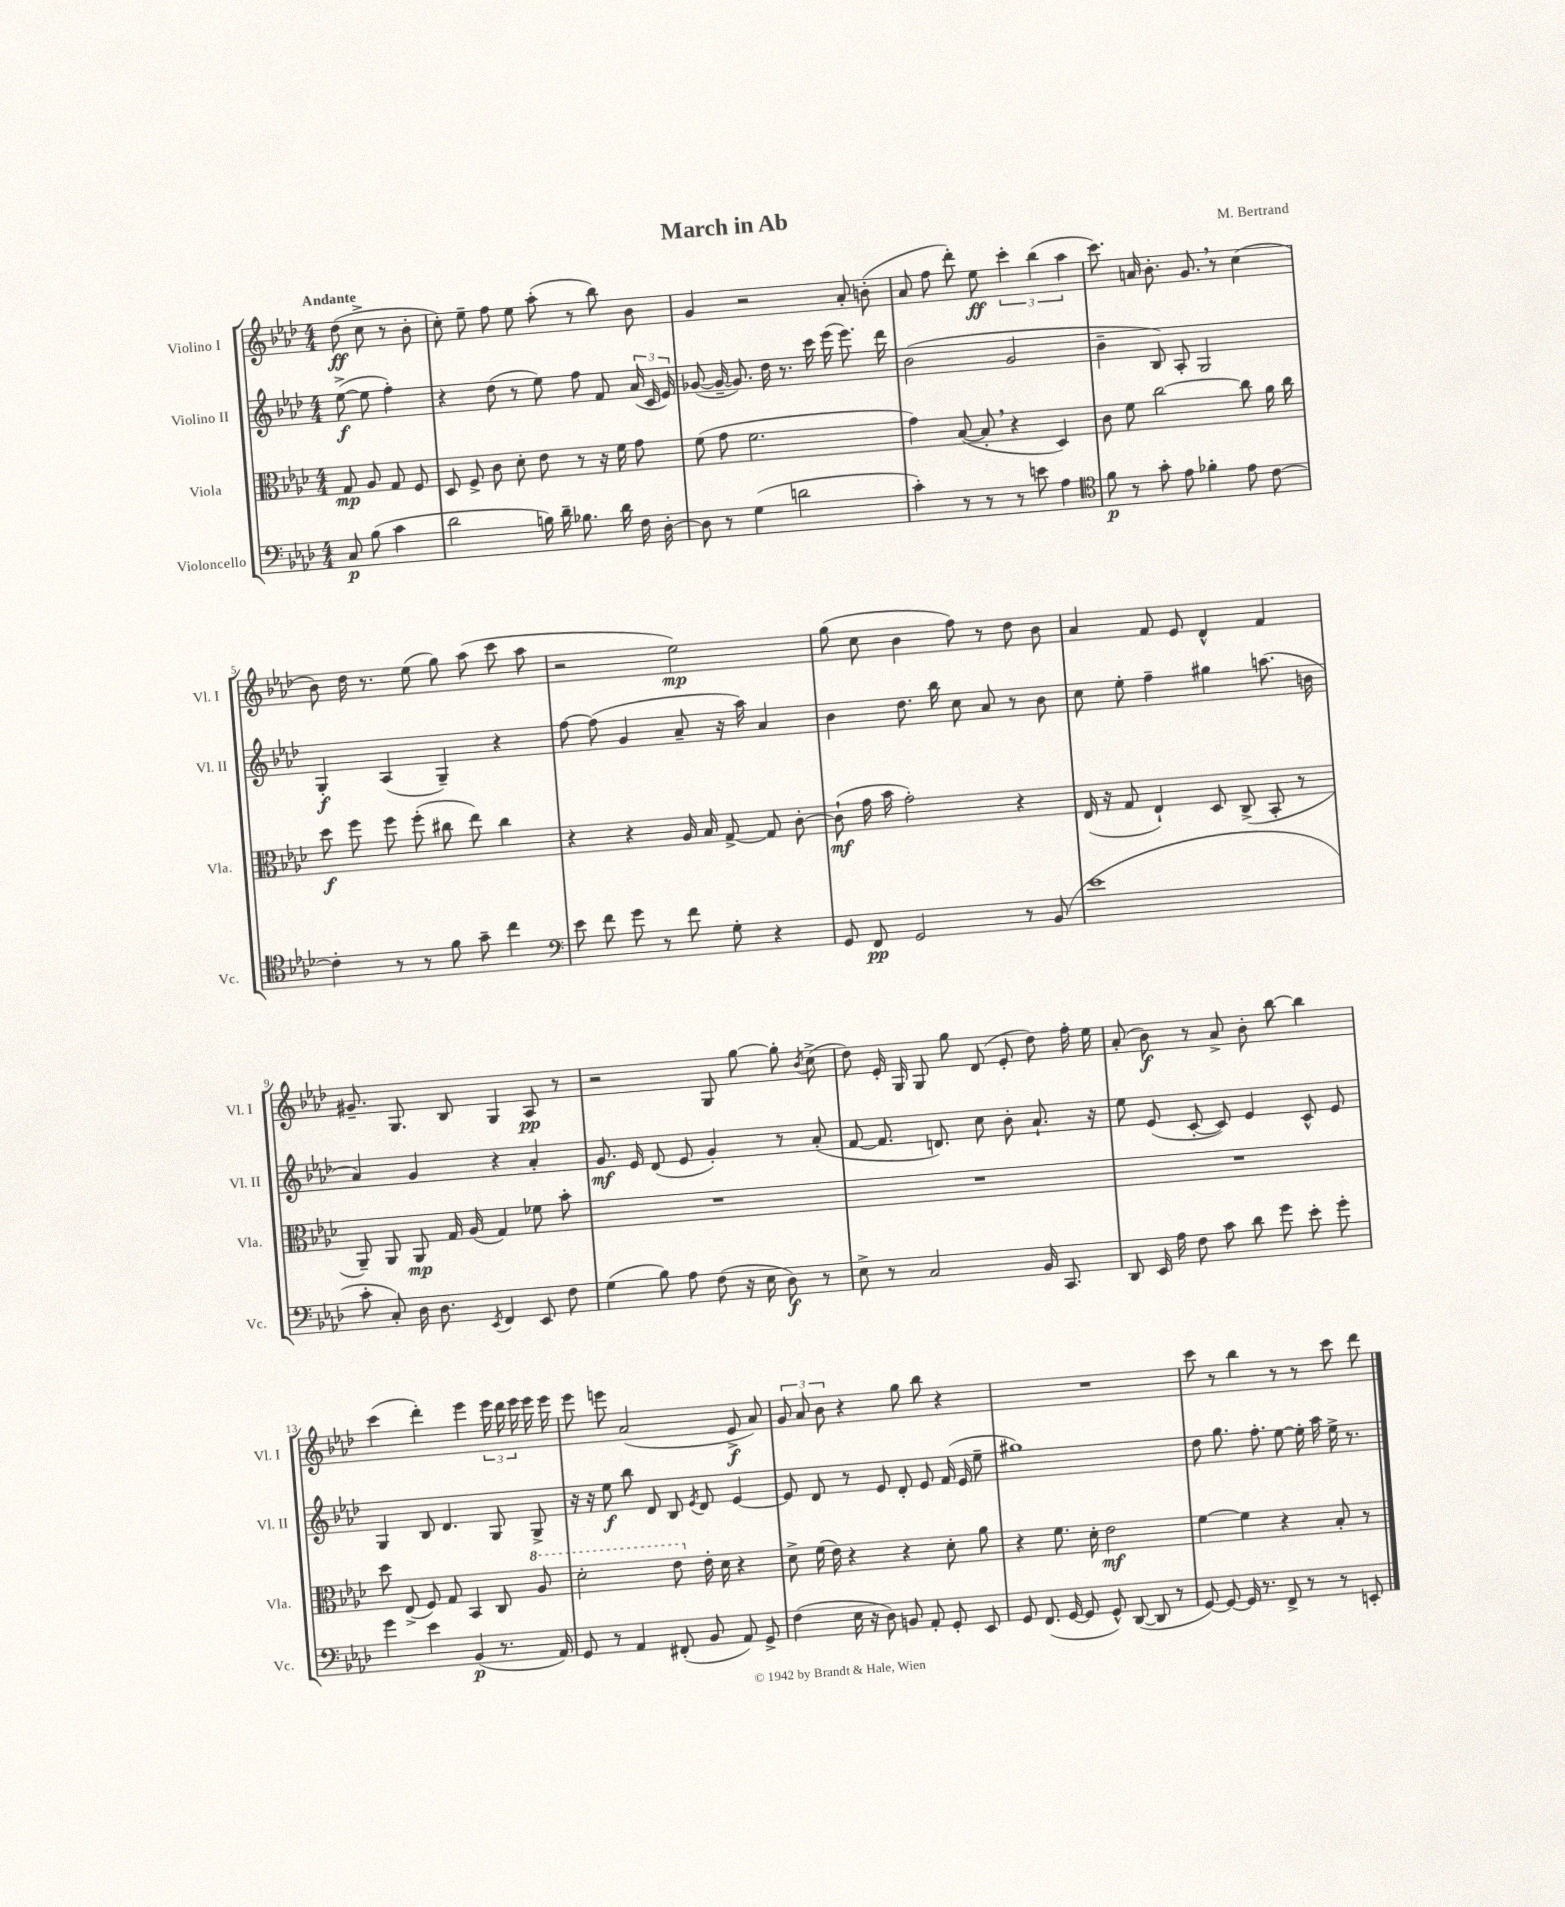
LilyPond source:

\header { title = "March in Ab" composer = "M. Bertrand" }
<<
\new StaffGroup <<
\new Staff = "s0" \with { instrumentName = "Violino I" shortInstrumentName = "Vl. I" } {
    \clef treble \key aes \major \numericTimeSignature \time 4/4 \partial 2 \tempo "Andante"
    \autoBeamOff des''8\ff( c''8-> r8 bes'8-. |
    c''8-.) ees''8-- f''8 ees''8 aes''8-.( r8 bes''8) bes'8 |
    g'4 r2 aes'8-. b'8-.( |
    aes'8 f''8 des'''8-.) ees''8\ff \tuplet 3/2 { c'''4-. bes''4( aes''4 } |
    c'''8.) a'16 bes'8.-. g'8. \breathe r8 c''4( |
    bes'8) des''16 r8. ees''8( g''8) aes''8( c'''8 aes''8 |
    r2 ees''2\mp) |
    g''8( c''8 bes'4 f''8) r8 des''8 bes'8 |
    aes'4 f'8 ees'8 des'4-^ f'4 |
    gis'8.-- g8. bes8 g4 aes8\pp r8 |
    r2 g8 g''8~ g''8-. \acciaccatura { bes'8 } c''8->( |
    des''8) ees'16-. g16 g8 g''8 des'8( ees'8-. des''8) f''16-. ees''16 |
    aes'8-.( bes'8\f) r8 aes'8-> bes'8-. bes''8~ bes''4 |
    c'''4( des'''4-.) ees'''4 \tuplet 3/2 { ees'''16 des'''16 ees'''16 } ees'''16 ees'''16 |
    ees'''8 e'''8 aes'2( ees'8->\f aes'8) |
    \tuplet 3/2 { g'8 aes'8 bes'8 } r4 g''8 bes''8 r4 |
    R1 |
    c'''8 r8 bes''4 r8 r8 c'''8 des'''8 \bar "|." |
}
\new Staff = "s1" \with { instrumentName = "Violino II" shortInstrumentName = "Vl. II" } {
    \clef treble \key aes \major \numericTimeSignature \time 4/4 \partial 2
    \autoBeamOff ees''8~->\f( ees''8 f''4-.) |
    r4 des''8( r8 ees''8) f''8 f'8 \tuplet 3/2 { aes'16( c'16 ees'16) } |
    ges'8~( ges'16~-- ges'8.) des''16 r8. c'''16 ees'''16( ees'''8.) des'''16 |
    bes'2( g'2 |
    bes'4-- bes8) aes8-. g2 |
    g4-.\f aes4( g4--) r4 |
    f''8~ f''8( g'4 aes'8-- r16 aes''16) aes'4 |
    bes'4 des''8. bes''16 c''8 aes'8 r8 bes'8 |
    c''8 ees''8-. f''4-- gis''4 a''8.( b'16 |
    aes'4) g'4 r4 aes'4-. |
    g'8.\mf ees'16 des'8( ees'8 g'4-.) r8 aes'8-.( |
    f'8~ f'8. d'8.) c''8 bes'8-. aes'8.-! r16 |
    ees''8 ees'8( c'8~-. c'8) ees'4 c'8-^ ees'8 |
    g4 bes8 des'4. g8 g8-> |
    r16 r16 ees''8\f bes''8 des'8 bes8 \acciaccatura { ees'8 } des'8 ees'4~ |
    ees'8 des'8 r8 ees'8 des'8-. ees'8 f'16( ees'16 ees''8-- |
    gis''1) |
    des''8 g''8. f''8.-. ees''8~ ees''16-. aes''16 ees''16-> r8. \bar "|." |
}
\new Staff = "s2" \with { instrumentName = "Viola" shortInstrumentName = "Vla." } {
    \clef alto \key aes \major \numericTimeSignature \time 4/4 \partial 2
    \autoBeamOff g8\mp aes8 g8 f8 |
    des8 f8-> c'8 des'8-. ees'8 r8 r16 f'16 g'8 |
    f'8( g'8 f'2. |
    g'4) bes8~( bes8-. \breathe r4 des4) |
    c'8 f'8 c''2~ c''8 aes'16 c''16 |
    des''8\f f''8 f''8 f''8-.( cis''8 ees''8) cis''4 |
    r4 r4 aes16 bes16 g8~-> g8 c'8~-. |
    c'8-!\mf( g'16 bes'16 g'2-.) r4 |
    ees16( r16 g8 ees4-!) des8 c8->( bes,8-. r8 |
    aes,8--) aes,8 aes,8\mp g16 aes16( g4) fes'8 bes'8-. |
    R1 |
    R1 |
    R1 |
    des''8 ees8->( f8) g8 bes,4 c8 \ottava #1 aes'8 |
    des''2-. ees''8 \ottava #0 ees'16-. des'16 r4 |
    des'8-> f'16( ees'16) r4 r4 des'8-. aes'8 |
    r4 f'8. des'16-. ees'2\mf |
    f'4~ f'4 r4 bes8-. r8 \bar "|." |
}
\new Staff = "s3" \with { instrumentName = "Violoncello" shortInstrumentName = "Vc." } {
    \clef bass \key aes \major \numericTimeSignature \time 4/4 \partial 2
    \autoBeamOff c8\p bes8( c'4 |
    des'2 b16) des'16-- bes8. des'16 f16 des16~-. |
    des8 r8 g4( d'2 |
    c'4-.) r8 r8 r8 e'8 aes4 |
    \clef tenor f'8\p r8 g'8-. ees'8 fes'4-. ees'8 c'8~ |
    c'4-. r8 r8 f'8 g'8-- c''4 |
    \clef bass ees'8 f'8 g'8 r8 f'8 g8-. r4 |
    g,8 f,8\pp g,2 r8 bes,8( |
    ees'1 |
    c'8-. c8-.) des16 des8. \acciaccatura { ees,8 } f,4 ees,8 f8 |
    g4( bes8) aes8 f8( r16 ees16 des8\f) r8 |
    ees8-> r8 c2 bes,16 c,8. |
    des,8 ees,16 aes16 f8 c'8 des'8 g'8 ees'8-. g'8-. |
    g'4 ees'4 bes,4\p( r8. aes,16) |
    g,8 r8 aes,4 fis,8-.( bes,8 aes,8) g,8-> |
    f4( ees16 r16 des8) b,8 aes,8-. g,8-. ees,8 |
    g,8 f,8.( g,16~ g,8 g,8-^) des,8~( des,8 r8 |
    g,8~) g,8~ g,16 r8. f,8-> r8 r8 e,8-. \bar "|." |
}
>>
>>
